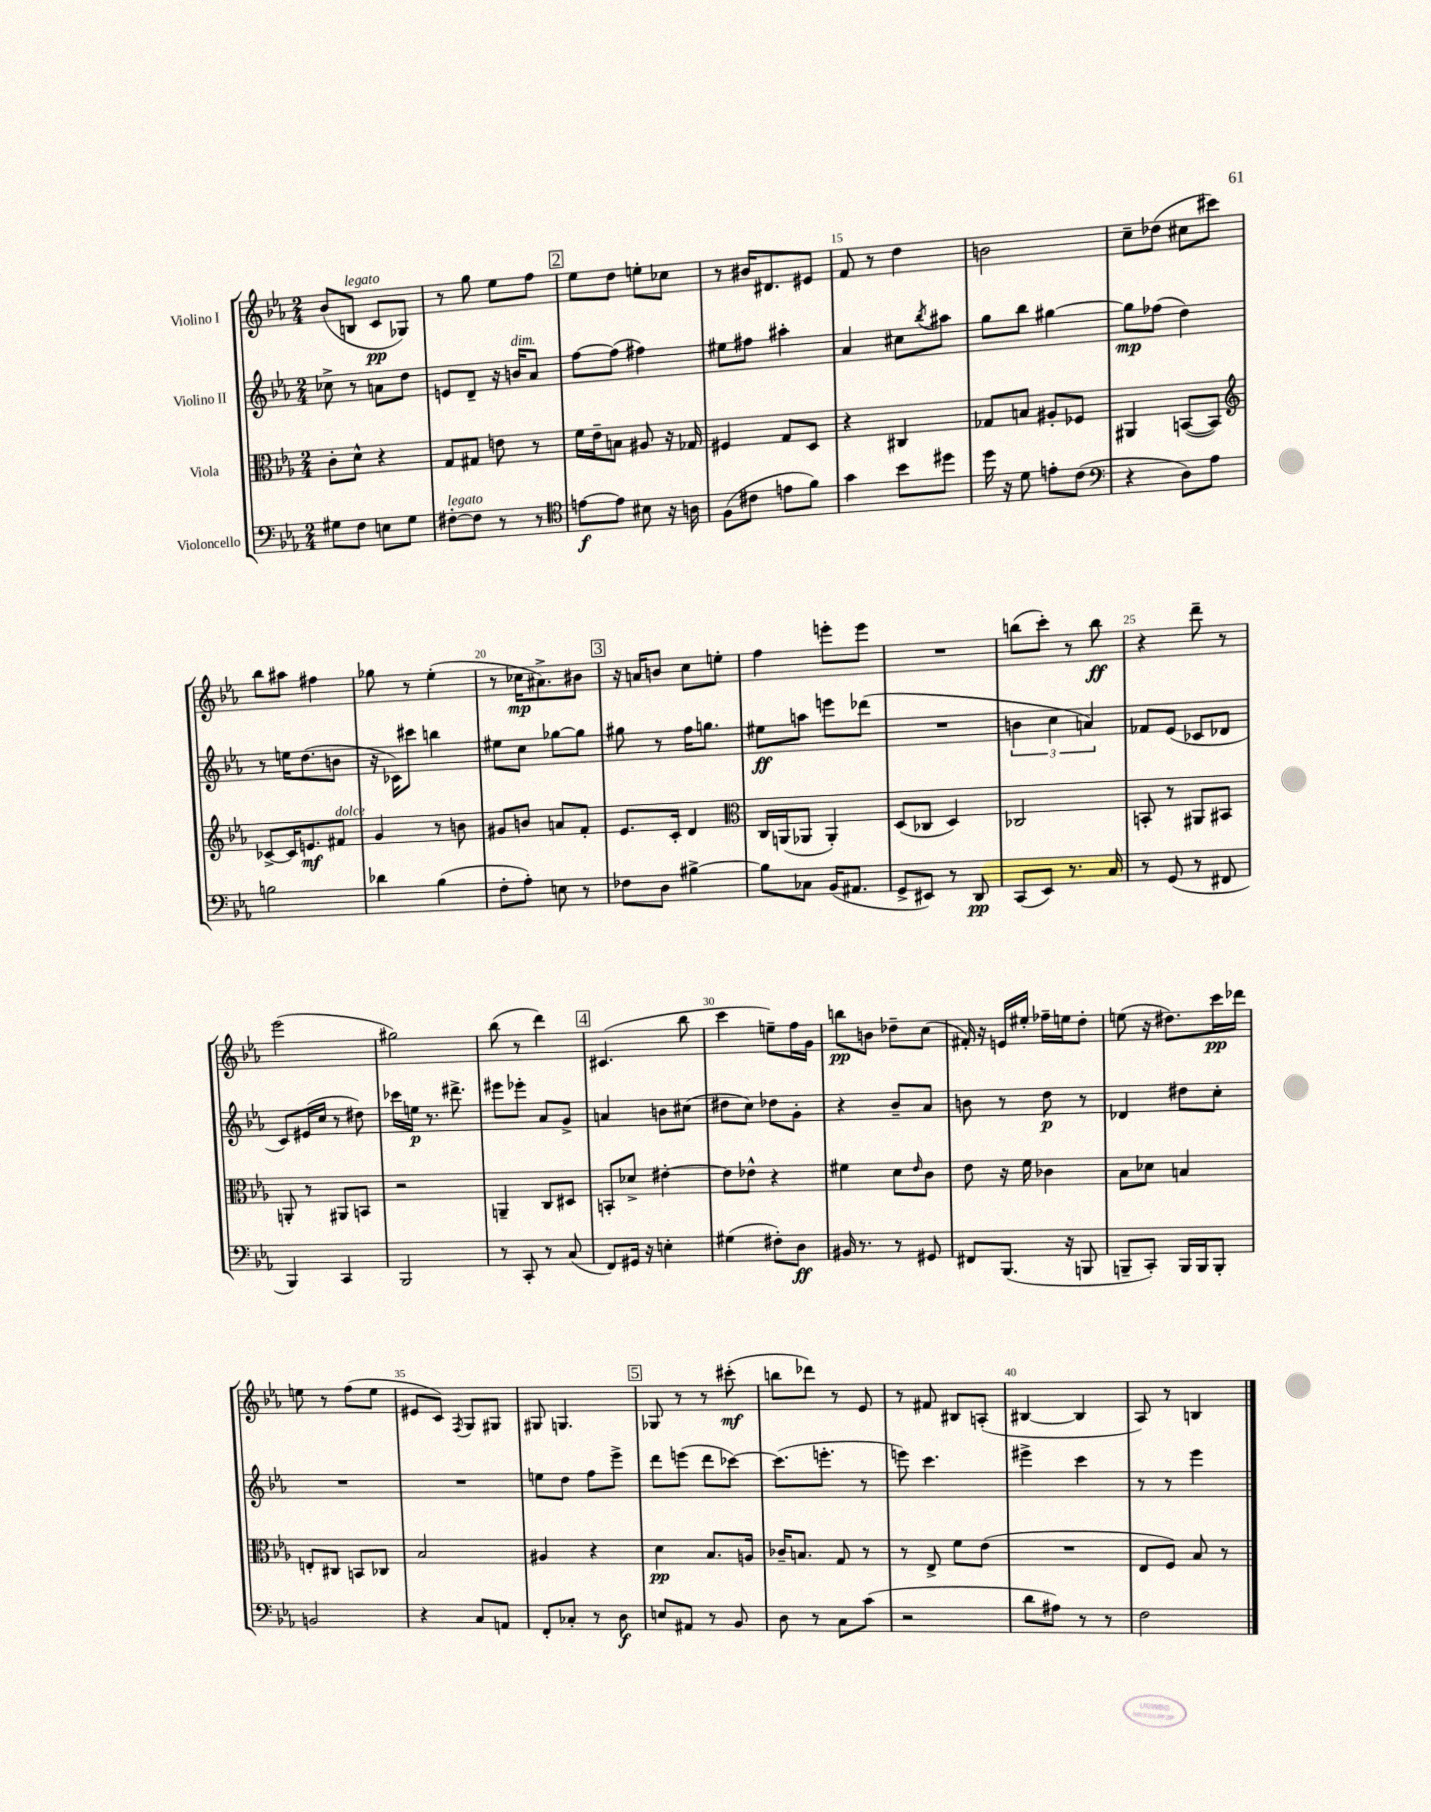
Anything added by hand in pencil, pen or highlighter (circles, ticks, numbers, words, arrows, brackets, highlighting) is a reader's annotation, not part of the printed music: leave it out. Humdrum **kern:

**kern	**kern	**kern	**kern
*staff4	*staff3	*staff2	*staff1
*clefF4	*clefC3	*clefG2	*clefG2
*k[b-e-a-]	*k[b-e-a-]	*k[b-e-a-]	*k[b-e-a-]
*M2/4	*M2/4	*M2/4	*M2/4
8G#	8c'	8cc-^	(8b-
8F	8d^^	8r	8B
8E	4r	8a	8c
8G#	.	8dd	8G-)
=	=	=	=
[8F#'	8G	8e	8r
8F#]	8G#	8d~	8gg
8r	8e	16r	8ee-
.	.	16b	.
8r	8r	8a-	8ff
=	=	=	=
*clefC4	*	*	*
[8e	16f	[8ff	8ee-
.	16e-~	.	.
8e]	8B	(8ff]	8dd
8B#	8A#	4ff#)	8ee'
16r	16r	.	8cc-
16A	16G-	.	.
=	=	=	=
(8F	4F#	8ee#	8r
8c#	.	8ff#	16b#
.	.	.	8.d#
8e	8G	4aa#'	.
8f)	8D	.	8e#
=	=	=	=
4g	4r	4a-	8f
.	.	.	8r
8b-	4C#	8cc#	4dd
.	.	8qbb-	.
8dd#	.	8aa#	.
=	=	=	=
16dd	8G-	8gg	2b
16r	.	.	.
8d	8B	8bb-	.
8e'	8A#'	[4gg#	.
(8c	8F-	.	.
=	=	=	=
*clefF4	*	*	*
4r	4AA#	8gg#]	8cc~
.	.	(8ff-	(8dd-
8D)	([8BB	4dd)	8cc#
8A-	8BB])	.	8ccc#)
=	=	=	=
*	*clefG2	*	*
2B	[8c-^	8r	8bb-
.	16c-]	16ee	8aa#
.	8.e	(8.dd	.
.	.	.	4ff#
.	8f#	8b	.
=	=	=	=
4d-	4g	16r	8gg-
.	.	16c-)	.
.	.	8ccc#	8r
(4B-	8r	4bb	(4ee-'
.	8b	.	.
=	=	=	=
8F'	8g#	8ee#	8r
8A-')	8b	8cc	16cc-
.	.	.	8.a#^)
8E	8a	[8gg-	.
8r	8f'	8gg-]	8b#
=	=	=	=
8F-	8.e-	8gg#	16r
.	.	.	16a
8D	.	8r	8b
.	16c'	.	.
[4B#^	4d	16ff	8cc
.	.	8.gg	.
.	.	.	8ee'
=	=	=	=
*	*clefC3	*	*
8B#]	16C	8ee#	4ff
.	(16AA	.	.
8C-	8AA-	8aa	.
(16BB-	4AA-')	8eee	8eee'
8.AA#	.	.	.
.	.	(8ddd-	8eee
=	=	=	=
8GG^	(8D	2r	2r
8EE#)	8C-	.	.
8r	4D)	.	.
8DD	.	.	.
=	=	=	=
(8CC	2C-	6b	(8bb
8EE-)	.	.	8ccc')
.	.	6cc	.
8.r	.	.	8r
.	.	6a)	.
.	.	.	8bb
16C	.	.	.
=	=	=	=
8r	8BB'	8f-	4r
(8GG	8r	(8e-	.
8r	8AA#	8c-	8ddd~
8FF#	8BB#	8d-	8r
=	=	=	=
4BBB-)	8AA'	8c)	(2eee-
.	8r	(16e#	.
.	.	16cc	.
4CC	8AA#	8r	.
.	8BB	8dd#)	.
=	=	=	=
2BBB-	2r	16ccc-	2gg#)
.	.	16ee	.
.	.	8.r	.
.	.	8.ddd#^	.
=	=	=	=
8r	4AA~	8eee#	(8bb-
8CC'	.	8eee-'	8r
8r	8C	8a-	4ddd)
(8C	8D#	8g^	.
=	=	=	=
8FF)	8BB'	4a	(4.c#
16GG#	8d-^	.	.
16r	.	.	.
4E'	[4e#'	8b	.
.	.	(8cc#	8bb-
=	=	=	=
(4G#	8e#]	8dd#	4ccc
.	8e-^^	8cc)	.
8F#')	4r	8dd-	8ee~)
8D	.	8g'	16ff
.	.	.	16g
=	=	=	=
16BB#	4f#	4r	8bb
8.r	.	.	.
.	.	.	8b
8r	8d	8b-~	8dd-~
.	16qqe-	.	.
8GG#	8c	8a-	(8cc
=	=	=	=
8FF#	8e-	8b	16f#')
.	.	.	16r
(8.BBB-	16r	8r	16e
.	16f	.	16ee#'
.	4c-	8dd	16ff-~
16r	.	.	16ee
8BBB	.	8r	8dd'
=	=	=	=
8BBB~	8B-	4d-	(8ee
8CC')	8d-	.	16r
.	.	.	8.dd#)
16BBB	4B	8dd#	.
16BBB	.	.	.
8BBB'	.	8cc'	16ccc
.	.	.	16ddd-
=	=	=	=
2BB	8E'	2r	8ee
.	8C#	.	8r
.	8BB	.	(8ff
.	8C-	.	8ee
=	=	=	=
4r	2B-	2r	8e#
.	.	.	8c)
.	.	.	8qF
8C	.	.	8G
8AA	.	.	8G#
=	=	=	=
8FF'	4A#	8ee	8G#
8C-'	.	8dd	4.G
8r	4r	8ff	.
8D	.	8eee-^	.
=	=	=	=
8E	4d	8ddd	8G-
8AA#	.	(8eee	8r
8r	8.B-	8ddd	8r
8BB-	.	[8ccc-)	(8ccc#'
.	16A	.	.
=	=	=	=
8D	16c-~	(8.ccc-]	8bb
.	8.B	.	.
8r	.	.	8ddd-)
.	.	8.eee'	.
8C	8G	.	8r
(8c	8r	8r	8e-
=	=	=	=
2r	8r	8eee)	8r
.	8E-^	4.ccc	8f#
.	8f	.	8B#
.	(8e-	.	(8A'
=	=	=	=
8d	2r	4eee#^	[4B#
8A#)	.	.	.
8r	.	4ccc	4B#]
8r	.	.	.
=	=	=	=
2F	8E-	8r	8A-)
.	8F)	8r	8r
.	8B-	4eee-	4B
.	8r	.	.
==	==	==	==
*-	*-	*-	*-
